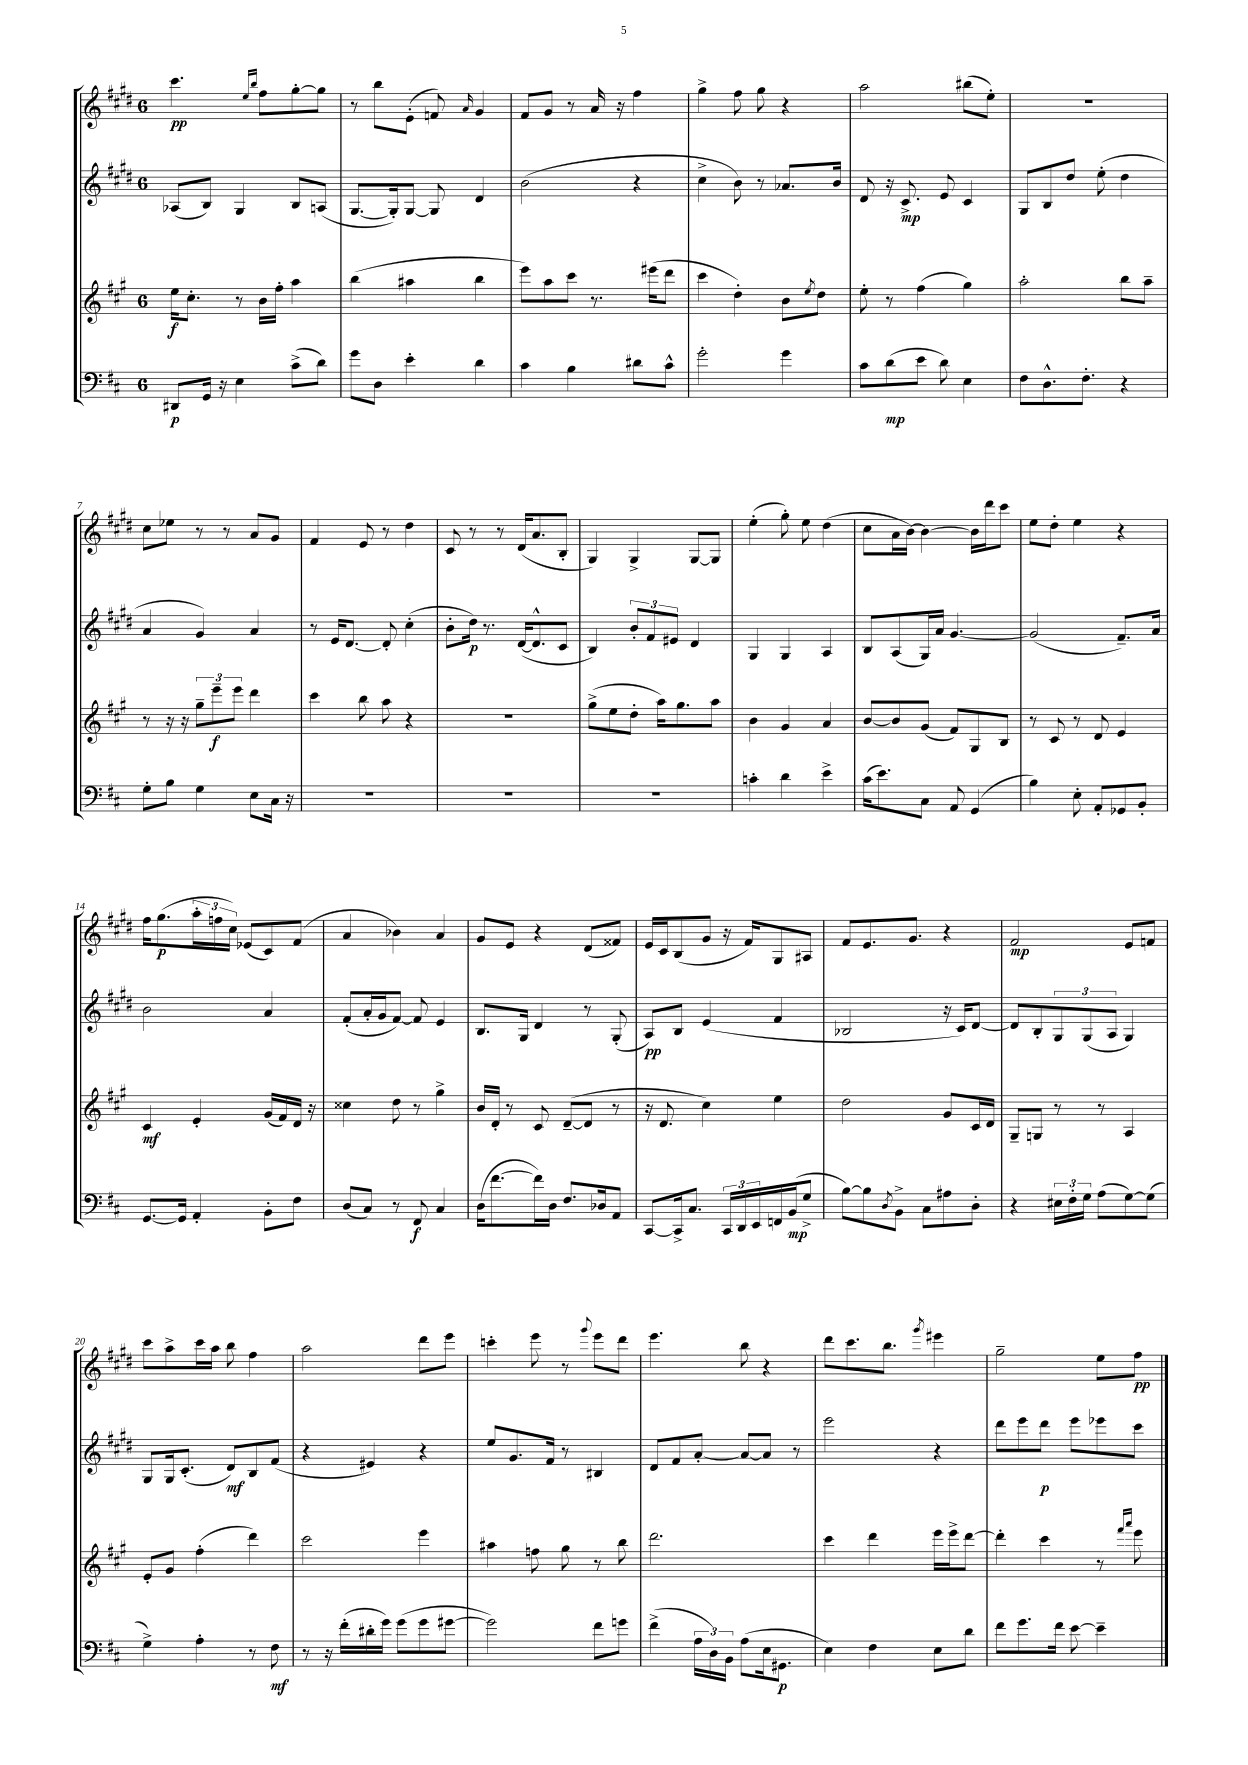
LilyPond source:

<<
\new StaffGroup <<
\new Staff = "s0" {
    \clef treble \key e \major \once \override Staff.TimeSignature.style = #'single-digit \time 6/8
    cis'''4.\pp \grace { e''16 b''16 } fis''8 gis''8~-. gis''8 |
    r8 b''8 e'8-.( f'8) \grace { a'16 } gis'4 |
    fis'8 gis'8 r8 a'16 r16 fis''4 |
    gis''4-> fis''8 gis''8 r4 |
    a''2 bis''8( e''8-.) |
    R2. |
    cis''8 ees''8 r8 r8 a'8 gis'8 |
    fis'4 e'8 r8 dis''4 |
    cis'8 r8 r8 dis'16( a'8. b8-. |
    gis4) gis4-> gis8~ gis8 |
    e''4-.( gis''8-.) e''8 dis''4( |
    cis''8 a'16 b'16~) b'4~ b'16 dis'''16 cis'''8 |
    e''8 dis''8-. e''4 r4 |
    fis''16 gis''8.\p( \tuplet 3/2 { a''16-. f''16 cis''16) } ees'8( cis'8) fis'8( |
    a'4 bes'4) a'4 |
    gis'8 e'8 r4 dis'8( fisis'8) |
    e'16 cis'16 b8( gis'8 r16 fis'16) gis8 ais8 |
    fis'8 e'8. gis'8. r4 |
    fis'2\mp e'8 f'8 |
    cis'''8 a''8-> cis'''16 a''16 b''8 fis''4 |
    a''2 dis'''8 e'''8 |
    c'''4-. e'''8 r8 \appoggiatura { gis'''8 } e'''8 dis'''8 |
    e'''4. b''8 r4 |
    dis'''8 cis'''8. b''8. \acciaccatura { gis'''8 } eis'''4 |
    gis''2-- e''8 fis''8\pp \bar "|." |
}
\new Staff = "s1" {
    \clef treble \key e \major \once \override Staff.TimeSignature.style = #'single-digit \time 6/8
    aes8( b8) gis4 b8 a8( |
    gis8.~ gis16-.) gis8~ gis8 dis'4 |
    b'2( r4 |
    cis''4-> b'8) r8 aes'8. b'16 |
    dis'8 r16 cis'8.->\mp e'8 cis'4 |
    gis8 b8 dis''8 e''8-.( dis''4 |
    a'4 gis'4) a'4 |
    r8 e'16 dis'8.~ dis'8-. cis''4-.( |
    b'8-. dis''16\p) r8. dis'16~( dis'8.-^ cis'8 |
    b4) \tuplet 3/2 { b'8-. fis'8 eis'8 } dis'4 |
    gis4 gis4 a4 |
    b8 a8( gis16) a'16 gis'4.~ |
    gis'2( fis'8.--) a'16 |
    b'2 a'4 |
    fis'8-.( a'16-. gis'16 fis'8~) fis'8 e'4 |
    b8. gis16 dis'4 r8 gis8-.( |
    a8\pp) b8 e'4( fis'4 |
    bes2 r16 cis'16) dis'8~ |
    dis'8 b8-. \tuplet 3/2 { gis8 gis8( a8 } gis4) |
    gis8 gis16 cis'8.-.( dis'8\mf) b8 fis'8( |
    r4 eis'4) r4 |
    e''8 gis'8. fis'16 r8 bis4 |
    dis'8 fis'8 a'8~-. a'8~ a'8 r8 |
    e'''2 r4 |
    dis'''8 e'''8 dis'''8\p e'''8 ees'''8 cis'''8 \bar "|." |
}
\new Staff = "s2" {
    \clef treble \key a \major \once \override Staff.TimeSignature.style = #'single-digit \time 6/8
    e''16\f cis''8.-. r8 b'16 fis''16-. a''4 |
    b''4( ais''4 b''4 |
    e'''8) a''8 cis'''8 r8. eis'''16( d'''8 |
    cis'''4 d''4-.) b'8 \acciaccatura { e''8 } d''8 |
    e''8-. r8 fis''4( gis''4) |
    a''2-. b''8 a''8-- |
    r8 r16 r16 \tuplet 3/2 { gis''8-- e'''8--\f e'''8 } d'''4 |
    cis'''4 b''8 a''8 r4 |
    R2. |
    gis''8->( e''8 d''8-. a''16) gis''8. a''8 |
    b'4 gis'4 a'4 |
    b'8~ b'8 gis'8( fis'8) gis8 b8 |
    r8 cis'8 r8 d'8 e'4 |
    cis'4\mf e'4-. gis'16( fis'16) d'16 r16 |
    cisis''4 d''8 r8 gis''4-> |
    b'16 d'16-. r8 cis'8 d'8~--( d'8 r8 |
    r16 d'8. cis''4) e''4 |
    d''2 gis'8 cis'16 d'16 |
    gis8-- g8 r8 r8 a4 |
    e'8-. gis'8 fis''4-.( d'''4) |
    cis'''2 e'''4 |
    ais''4 f''8 gis''8 r8 b''8 |
    d'''2. |
    cis'''4 d'''4 e'''16 e'''16-> d'''8~ |
    d'''4-. cis'''4 r8 \grace { fis'''16 a'''16 } e'''8 \bar "|." |
}
\new Staff = "s3" {
    \clef bass \key d \major \once \override Staff.TimeSignature.style = #'single-digit \time 6/8
    dis,8\p g,16 r16 e4 cis'8->( d'8) |
    g'8 d8 e'4-. d'4 |
    cis'4 b4 dis'8 cis'8-^ |
    g'2-. g'4 |
    cis'8 d'8\mp( e'8 d'8) e4 |
    fis8 d8.-^ fis8.-. r4 |
    g8-. b8 g4 e8 cis16 r16 |
    R2. |
    R2. |
    R2. |
    c'4-. d'4 e'4-> |
    cis'16( e'8.) cis8 a,8 g,4( |
    b4) e8-. a,8-. ges,8 b,8-. |
    g,8.~ g,16 a,4-. b,8-. fis8 |
    d8( cis8) r8 fis,8\f cis4 |
    d16( fis'8.~ fis'16) d16 fis8. des16 a,8 |
    cis,8~ cis,16-> cis8. \tuplet 3/2 { cis,16 d,16 e,16 } f,16 b,16\mp( g8-> |
    b8~) b8 \acciaccatura { d8 } b,8-> cis8 ais8 d8-. |
    r4 \tuplet 3/2 { eis16 fis16-. g16 } a8( g8~) g8( |
    g4->) a4-. r8 fis8\mf |
    r8 r16 fis'16-.( dis'16-. g'16) g'8( g'8 gis'8~ |
    gis'2) fis'8 g'8 |
    fis'4->( \tuplet 3/2 { a16 d16) b,16 } a8( e16 gis,8.\p |
    e4) fis4 e8 d'8 |
    fis'8 g'8. fis'16 e'8~ e'4-- \bar "|." |
}
>>
>>
